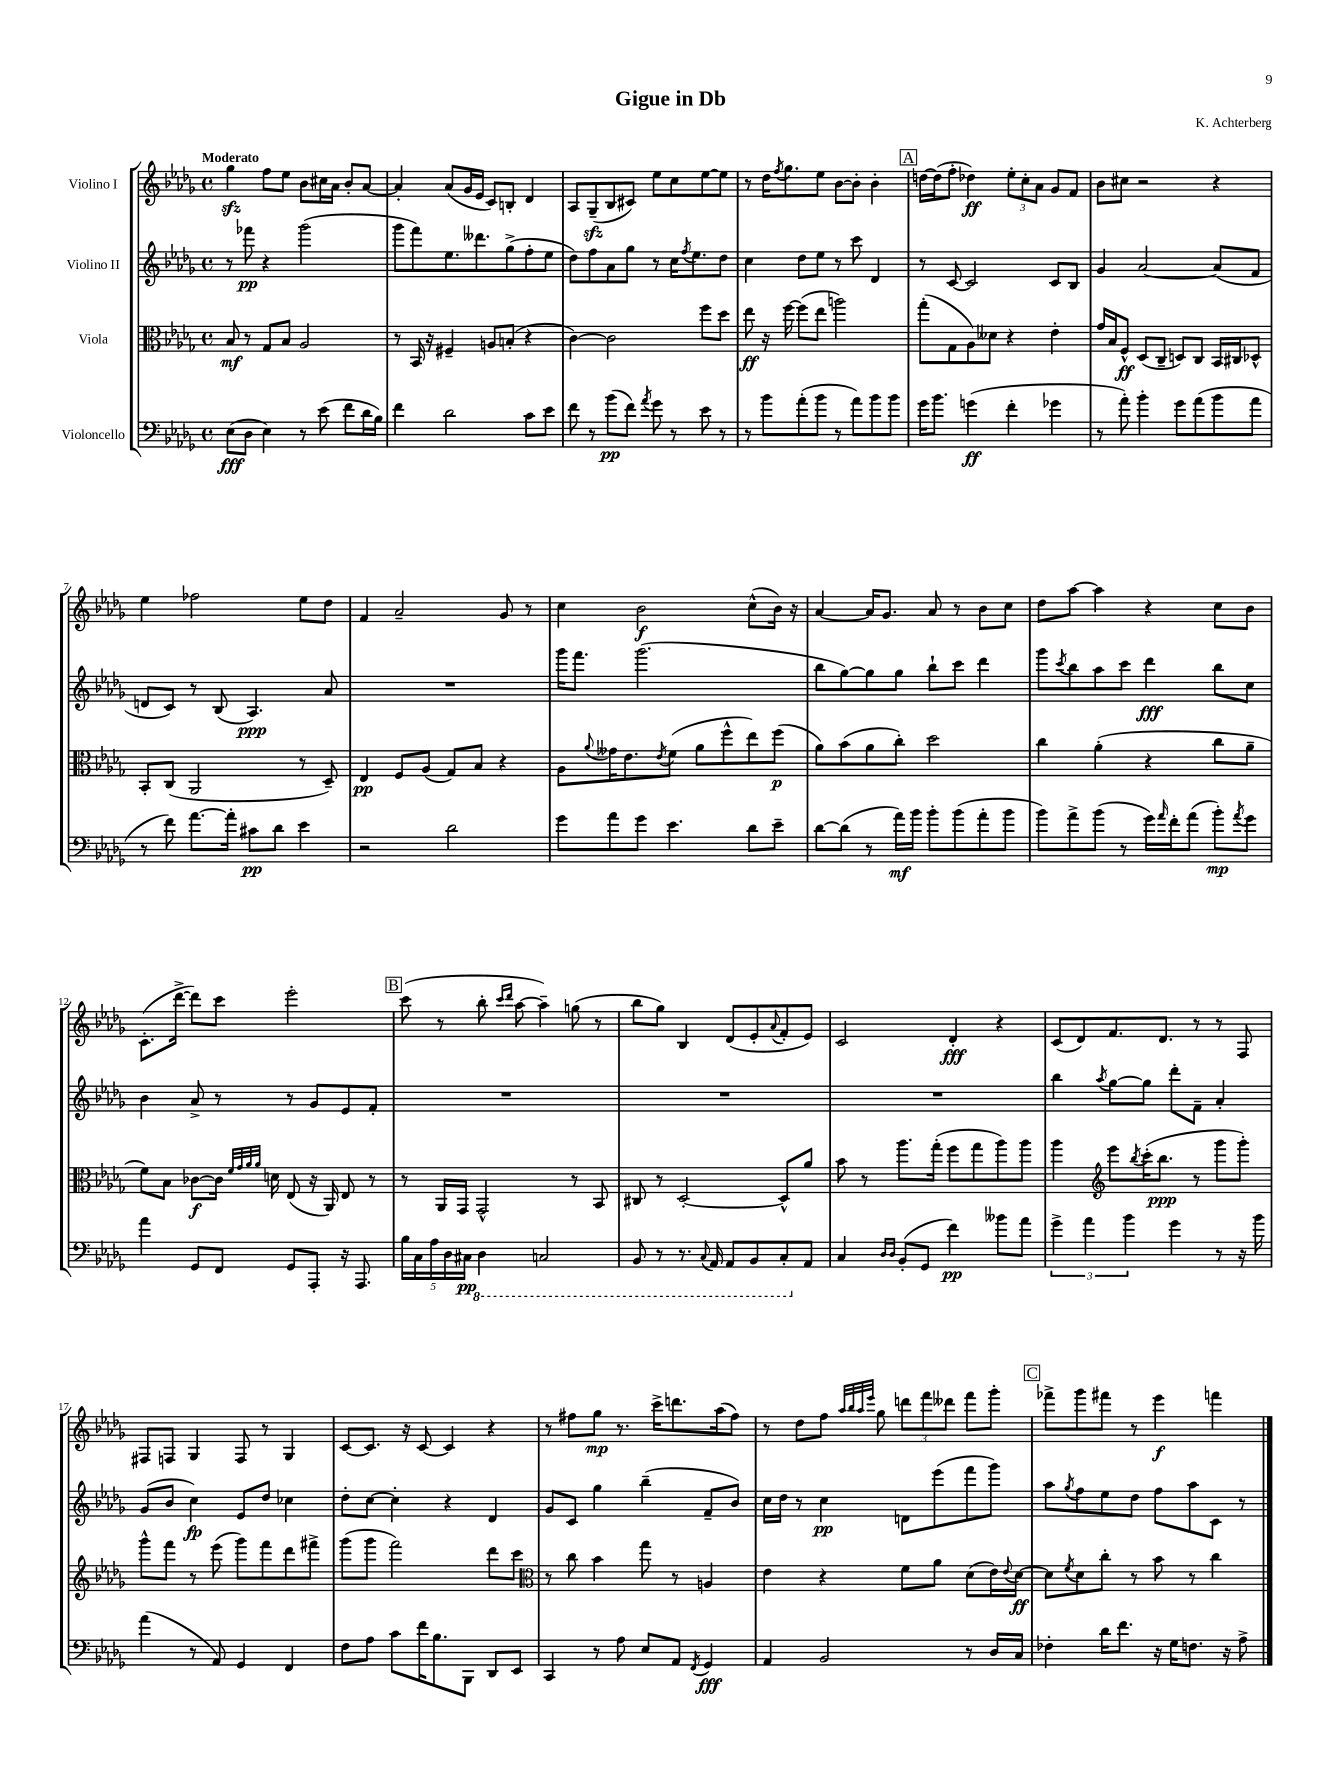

**kern	**kern	**kern	**kern
*staff4	*staff3	*staff2	*staff1
*clefF4	*clefC3	*clefG2	*clefG2
*k[b-e-a-d-g-]	*k[b-e-a-d-g-]	*k[b-e-a-d-g-]	*k[b-e-a-d-g-]
*M4/4	*M4/4	*M4/4	*M4/4
*met(c)	*met(c)	*met(c)	*met(c)
(8E-\L	8B-/	8r	4gg-\
8D-\J	8r	8fff-\	.
4E-\)	8G-/L	4r	8ff\L
.	8B-/J	.	8ee-\J
8r	2A-/	(2ggg-\	8b-\L
(8e-\	.	.	16cc#\L
.	.	.	16a-\JJ
8f\L	.	.	8b-'/L
16d-\L	.	.	[8a-/J
16B-\JJ)	.	.	.
=	=	=	=
4f\	8r	8ggg-\L	4a-'/]
.	16BB-/	8fff\)	.
.	16r	.	.
2d-\	4F#~/	8.ee-\	(8a-/L
.	.	.	16g-/L
.	.	8.ddd--\	16e-/JJ
.	8A/L	.	8c/L)
.	(8B'/J	(8gg-^\	8B'/J
8c\L	4r	8ff'\	4d-/
8e-\J	.	8ee-\J	.
=	=	=	=
8f\	[4c\)	8dd-\L)	8A-/L
8r	.	8ff\	(8G-~/
(8b-\L	2c\]	8a-\	8B-/
8f\J)	.	8gg-\J	8c#/J)
8qa-/	.	.	.
8g-\	.	8r	8ee-\L
8r	.	16cc\LK	8cc\
.	.	8qff/	.
.	.	8.ee-\	.
8e-\	8ff\L	.	[8ee-\
8r	8dd-\J	8dd-\J	8ee-\]J
=	=	=	=
8r	8ee-\	4cc\	8r
8b-\L	16r	.	16dd-\LK
.	.	.	8qff/
.	[16ff\	.	8.gg-\
(8a-'\	(8ff\]L	8dd-\L	.
8b-\J	8ee-\J	8ee-\J	8ee-\J
8r	2aa\)	8r	[8b-\L
8a-\L)	.	8ccc\	8b-'\]J
8b-\	.	4d-/	4b-'\
8b-\J	.	.	.
=	=	=	=
16g-\LK	(8gg-'\L	8r	[16dd\LL
8.b-\J	.	.	(16dd\]J
.	8G-\	[8c/	8ff'\J
(4g\	8A-\)	2c/]	4dd-\)
.	8d--\J	.	.
4f'\	4r	.	12ee-'\L
.	.	.	12cc'\
.	.	.	12a-\J
4g-\	4e-'\	8c/L	8g-/L
.	.	8B-/J	8f/J
=	=	=	=
8r	16g-/LL	4g-/	8b-\L
.	16B-/J	.	.
8a-'\)	8F^^/J	.	8cc#\J
4b-'\	(8D-/L	[2a-/	2r
.	8C~/J	.	.
8g-\L	8D/L)	.	.
(8a-\	8C/J	.	.
8b-\	16BB-/LL	(8a-/]L	4r
.	16C#/J	.	.
8a-\J	8D-^^/J	8f/J	.
=	=	=	=
8r	8BB-'/L	8d/L	4ee-\
8f\)	(8C/J	8c/J)	.
[8.a-\L	2AA-/	8r	2ff-\
.	.	(8B-/	.
16a-'\]Jk	.	.	.
8c#\L	.	4.A-/)	.
8d-\J	.	.	.
4e-\	8r	.	8ee-\L
.	8D-~/)	8a-/	8dd-\J
=	=	=	=
2r	4E-/	1r	4f/
.	8F/L	.	2a-~/
.	(8A-/J	.	.
2d-\	8G-/L)	.	.
.	8B-/J	.	.
.	4r	.	8g-/
.	.	.	8r
=	=	=	=
8g-\L	8A-\L	16ggg-\LK	4cc\
.	.	8.fff\J	.
.	8qqa-/	.	.
8a-\	16g--\K	.	.
.	8.e-\	.	.
8g-\J	.	(2.ggg-\	2b-\
.	8qe-/	.	.
4.e-\	(8f\J	.	.
.	8a-\L	.	.
.	8ff^^\	.	.
8d-\L	8ee-\)	.	(8cc^^\L
8e-~\J	(8ff\J	.	16b-\Jk)
.	.	.	16r
=	=	=	=
[8d-\L	8a-\L)	8bb-\L	[4a-/
(8d-\]J	(8b-\	[8gg-\)	.
8r	8a-\	8gg-\]	16a-/]LK
.	.	.	8.g-/J
16a-\LL)	8cc'\J)	8gg-\J	.
16b-\JJ	.	.	.
8b-'\L	2dd-\	8bb-`\L	8a-/
(8b-\	.	8ccc\J	8r
8a-'\	.	4ddd-\	8b-\L
8b-\J	.	.	8cc\J
=	=	=	=
8b-\L)	4cc\	8ggg-\L	8dd-\L
.	.	8qccc/	.
8a-^\	.	8bb-\	[8aa-\J
(8b-\J	(4a-'\	8aa-\	4aa-\]
8r	.	8ccc\J	.
16g-\LL)	4r	4ddd-\	4r
16qqa-/	.	.	.
16f'\J	.	.	.
(8a-\J	.	.	.
8b-'\L)	8cc\L	8bb-\L	8cc\L
8qa-/	.	.	.
8g-\J	8a-~\J	8cc\J	8b-\J
=	=	=	=
4a-\	8f\L)	4b-\	(8.c'\L
.	8B-\J	.	.
.	.	.	[16ddd-^\Jk
8GG-/L	[8c-\L	8a-^/	8ddd-\]L)
8FF/J	16c-\]Jk	8r	8ccc\J
.	32qqf/LLL	.	.
.	32qqg-/	.	.
.	32qqa-/	.	.
.	32qqa-/JJJ	.	.
.	16d\	.	.
8GG-/L	(8E-/	8r	2eee-'\
8AAA-'/J	16r	8g-/L	.
.	16AA-/)	.	.
16r	8E-/	8e-/	.
8.AAA-/	.	.	.
.	8r	8f'/J	.
=	=	=	=
20B-\LL	8r	1r	(8ccc\
20C\	.	.	.
20A-\	.	.	.
.	16AA-/LL	.	8r
20D-\	.	.	.
.	16GG-/JJ	.	.
20C#\JJ	.	.	.
4DD-\	2GG-^^/	.	8bb-'\
.	.	.	16qqccc/LL
.	.	.	16qqddd-/JJ
.	.	.	[8aa-\
2CC/	.	.	4aa-~\])
.	8r	.	(8gg\
.	8BB-/	.	8r
=	=	=	=
8BBB-/	8C#/	1r	8bb-\L
8r	8r	.	8gg-\J)
8.r	[2D-'/	.	4B-/
8qqCC/	.	.	.
16AAA-/	.	.	.
8AAA-/L	.	.	(8d-/L
8BBB-/	.	.	8e-'/
.	.	.	8qqa-/
8CC'/	8D-^^/]L	.	8f'/
8AA-/J	8a-/J	.	8e-/J)
=	=	=	=
4C/	8b-\	1r	2c/
.	8r	.	.
16qqD-/LL	.	.	.
16qqD-/JJ	.	.	.
(8BB-'/L	8.aa-\L	.	.
8GG-/J	.	.	.
.	(16gg-'\Jk	.	.
4f\)	8ff\L	.	4d-'/
.	8gg-\	.	.
8b--\L	8aa-\)	.	4r
8a-\J	8aa-\J	.	.
=	=	=	=
6g-^\	4aa-\	4bb-\	(8c/L
.	.	.	8d-/)
6a-\	.	.	.
*	*clefG2	*	*
.	.	8qaa-/	.
.	8eee-\L	[8gg-\L	8.f/
6b-\	.	.	.
.	8qbb-/	.	.
.	(16ccc'\K	8gg-\]J	.
.	8.bb-\J	.	8.d-/J
4g-\	.	8ddd-'\L	.
.	8r	8f~\J	8r
8r	8ggg-\L	4a-'/	8r
16r	8ggg-'\J)	.	8F/
16b-\	.	.	.
=	=	=	=
(4a-\	8ggg-^^\L	(8g-/L	8F#/L
.	8fff\J	8b-/J	8F/J
8r	8r	4cc\)	4G-/
8AA-/)	(8eee-\	.	.
4GG-/	8ggg-\L)	8e-/L	8F/
.	8fff\	8dd-/J	8r
4FF/	8ddd-\	4cc-\	4G-/
.	8fff#^\J	.	.
=	=	=	=
8F\L	(8ggg-\L	8dd-'\L	[8c/L
8A-\J	8ggg-\J	[8cc\J	8.c/]J
8c\L	2fff\)	4cc'\]	.
.	.	.	16r
16f\K	.	.	[8c/
8.B-\	.	.	.
.	.	4r	4c/]
8BBB-\J	.	.	.
8DD-/L	8ddd-\L	4d-/	4r
8EE-/J	8ccc\J	.	.
=	=	=	=
*	*clefC3	*	*
4CC/	8r	8g-/L	8r
.	8cc\	8c/J	8ff#\L
8r	4b-\	4gg-\	8gg-\J
8A-\	.	.	8.r
8E-/L	8gg-\	(4bb-~\	.
.	.	.	16ccc^\LK
8AA-/J	8r	.	8.ddd\
8qFF/	.	.	.
4GG-/	4A/	8f~/L	.
.	.	.	(16aa-\k
.	.	8b-/J)	8ff#\J)
=	=	=	=
4AA-/	4e-\	16cc\LL	8r
.	.	16dd-\JJ	.
.	.	8r	8dd-\L
2BB-/	4r	4cc\	8ff\J
.	.	.	32qqaa-/LLL
.	.	.	32qqbb-/
.	.	.	32qqaa-/
.	.	.	32qqeee-/JJJ
.	.	.	8gg-\
.	8f\L	8d\L	12ddd\L
.	.	.	12fff\
.	8a-\J	(8eee-\	.
.	.	.	12ddd--\J
8r	(8d-\L	8fff\	8fff\L
16D-/LL	16e-\L)	8ggg-\J)	8ggg-'\J
.	8qqe-/	.	.
16C/JJ	[16d-\JJ	.	.
=	=	=	=
4F-'\	8d-\]L	8aa-\L	8fff-^\L
.	8qf/	8qgg-/	.
.	8d-\	8ff\	8ggg-\
16d-\LK	8cc'\J	8ee-\	8fff#\J
8.f\J	.	.	.
.	8r	8dd-\J	8r
16r	8b-\	8ff\L	4eee-\
16G-\LK	.	.	.
8.F\J	8r	8aa-\	.
.	4cc\	8c\J	4fff\
16r	.	.	.
8A-^\	.	8r	.
==	==	==	==
*-	*-	*-	*-
